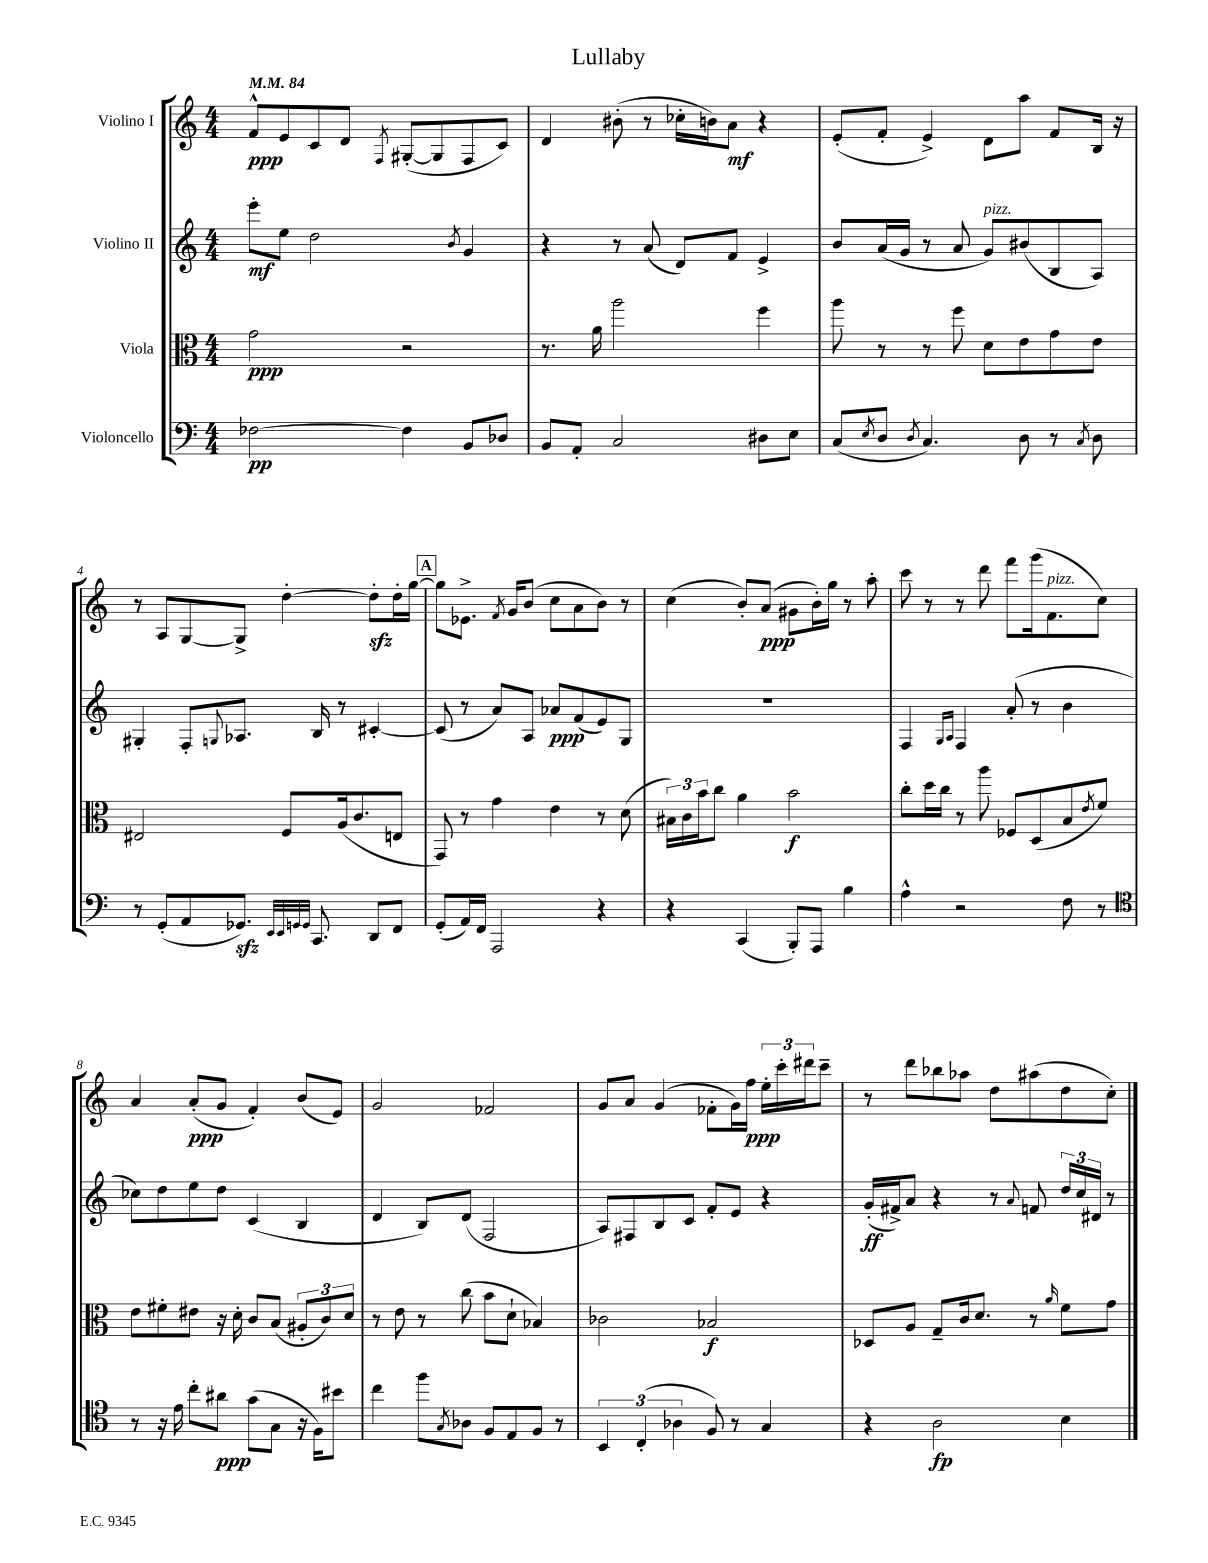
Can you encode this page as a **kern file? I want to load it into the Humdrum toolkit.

**kern	**dynam	**kern	**dynam	**kern	**dynam	**kern	**dynam
*part4	*part4	*part3	*part3	*part2	*part2	*part1	*part1
*staff4	*staff4	*staff3	*staff3	*staff2	*staff2	*staff1	*staff1
*I"Violoncello	*	*I"Viola	*	*I"Violino II	*	*I"Violino I	*
*clefF4	*	*clefC3	*	*clefG2	*	*clefG2	*
*k[]	*	*k[]	*	*k[]	*	*k[]	*
*M4/4	*	*M4/4	*	*M4/4	*	*M4/4	*
*MM84	*	*MM84	*	*MM84	*	*MM84	*
=1	=1	=1	=1	=1	=1	=1	=1
[2F-X\	pp	2g\	ppp	8eee'\L	mf	8f^^/L	ppp
.	.	.	.	8ee\J	.	8e/	.
.	.	.	.	2dd\	.	8c/	.
.	.	.	.	.	.	8d/J	.
.	.	.	.	.	.	8qF/	.
4F-\]	.	2r	.	.	.	([8G#X'/L	.
.	.	.	.	.	.	8G#/]	.
.	.	.	.	8qb/	.	.	.
8BB/L	.	.	.	4g/	.	8F/	.
8D-X/J	.	.	.	.	.	8c/J)	.
=2	=2	=2	=2	=2	=2	=2	=2
8BB/L	.	8.r	.	4r	.	4d/	.
8AA'/J	.	.	.	.	.	.	.
.	.	16a\	.	.	.	.	.
2C/	.	2aa\	.	8r	.	(8b#X'\	.
.	.	.	.	(8a/	.	8r	.
.	.	.	.	8d/L)	.	16cc-X'\LL	.
.	.	.	.	.	.	16bn\J)	.
.	.	.	.	8f/J	.	8a\J	mf
8D#X\L	.	4ff\	.	4e^/	.	4r	.
8E\J	.	.	.	.	.	.	.
=3	=3	=3	=3	=3	=3	=3	=3
(8C/L	.	8aa\	.	8b/L	.	(8e'/L	.
8qE/	.	.	.	.	.	.	.
8D/J	.	8r	.	(16a/L	.	8f'/J	.
.	.	.	.	16g/JJ	.	.	.
8qD/	.	.	.	.	.	.	.
4.C/)	.	8r	.	8r	.	4e^/)	.
.	.	8ff\	.	8a/	.	.	.
!	!	!	!	!LO:TX:a:i:t=pizz.	!	!	!
.	.	8d\L	.	8g/L)	.	8d\L	.
8D\	.	8e\	.	(8b#X/	.	8aa\J	.
8r	.	8g\	.	8B/	.	8f/L	.
8qC/	.	.	.	.	.	.	.
8D\	.	8e\J	.	8A/J)	.	16B/Jk	.
.	.	.	.	.	.	16r	.
!!LO:LB:g=z
=4	=4	=4	=4	=4	=4	=4	=4
8r	.	2E#X/	.	4G#X'/	.	8r	.
(8GG'/L	.	.	.	.	.	8A/L	.
8AA/	.	.	.	8F'/L	.	[8G/	.
.	.	.	.	8qqGn/	.	.	.
8.GG-Xzz/J)	.	.	.	8.A-X/J	.	8G^/J]	.
.	.	8F/L	.	.	.	[4dd'\	.
32qqEE/LLL	.	.	.	.	.	.	.
32qqEE/	.	.	.	.	.	.	.
32qqGGn/	.	.	.	.	.	.	.
32qqGG/JJJ	.	.	.	.	.	.	.
8.CC/	.	.	.	16B/	.	.	.
.	.	(16A/k	.	8r	.	.	.
.	.	8.c/	.	.	.	.	.
8DD/L	.	.	.	[4c#X'/	.	8ddzz'\L]	.
8FF/J	.	8En/J	.	.	.	16dd'\L	.
.	.	.	.	.	.	[16gg\JJ	.
!!LO:REH:place=s1:t=A
=5	=5	=5	=5	=5	=5	=5	=5
(8GG'/L	.	8GG/)	.	(8c#/]	.	8gg\L]	.
16AA/L)	.	8r	.	8r	.	8.e-X^\J	.
16FF/JJ	.	.	.	.	.	.	.
2AAA/	.	4g\	.	8a/L)	.	.	.
.	.	.	.	.	.	8qf/	.
.	.	.	.	.	.	16g/KL	.
.	.	.	.	8A/J	.	(8b/J	.
.	.	4e\	.	8a-X/L	ppp	8cc\L	.
.	.	.	.	(8f/	.	8a\	.
4r	.	8r	.	8e/)	.	8b\J)	.
.	.	(8d\	.	8G/J	.	8r	.
=6	=6	=6	=6	=6	=6	=6	=6
4r	.	24B#X\LL)	.	1r	.	(4cc\	.
.	.	24c\	.	.	.	.	.
.	.	24b\J	.	.	.	.	.
.	.	8cc\J	.	.	.	.	.
(4CC/	.	4a\	.	.	.	8b'/L)	.
.	.	.	.	.	.	(8a/J	ppp
8BBB'/L)	.	2b\	f	.	.	8g#X\L	.
8AAA/J	.	.	.	.	.	16b'\L)	.
.	.	.	.	.	.	16gg\JJ	.
4B\	.	.	.	.	.	8r	.
.	.	.	.	.	.	8aa'\	.
=7	=7	=7	=7	=7	=7	=7	=7
4A^^\	.	8cc'\L	.	4F/	.	8ccc\	.
.	.	16dd\L	.	.	.	8r	.
.	.	16cc\JJ	.	.	.	.	.
.	.	.	.	16qqG/LL	.	.	.
.	.	.	.	16qqA/JJ	.	.	.
2r	.	8r	.	4F/	.	8r	.
.	.	8aa\	.	.	.	8ddd\	.
.	.	8F-X/L	.	(8a'/	.	8fff\L	.
.	.	(8D/	.	8r	.	(16ggg\k	.
!	!	!	!	!	!	!LO:TX:a:i:t=pizz.	!
.	.	.	.	.	.	8.f\	.
8F\	.	8B/	.	4b\	.	.	.
.	.	8qe/	.	.	.	.	.
8r	.	8f/J)	.	.	.	8cc\J)	.
!!LO:LB:g=z
=8	=8	=8	=8	=8	=8	=8	=8
*clefC4	*	*	*	*	*	*	*
8r	.	8e\L	.	8cc-X\L)	.	4a/	.
16r	.	8f#X'\	.	8dd\	.	.	.
16e\	.	.	.	.	.	.	.
8cc'\L	.	8e#X\J	.	8ee\	.	(8a'/L	ppp
8a#X\J	ppp	16r	.	8dd\J	.	8g/J	.
.	.	16d'\	.	.	.	.	.
(8g\L	.	8c/L	.	(4c/	.	4f'/)	.
8G\J	.	(8B/J	.	.	.	.	.
16r	.	12A#X'/L	.	4B/	.	(8b/L	.
16F\KL)	.	.	.	.	.	.	.
.	.	12c/)	.	.	.	.	.
8b#X\J	.	.	.	.	.	8e/J)	.
.	.	12d/J	.	.	.	.	.
=9	=9	=9	=9	=9	=9	=9	=9
4cc\	.	8r	.	4d/	.	2g/	.
.	.	8e\	.	.	.	.	.
8ff\L	.	8r	.	8B/L)	.	.	.
8qG/	.	.	.	.	.	.	.
8A-X\J	.	(8cc\	.	(8d/J	.	.	.
8F/L	.	8b\L	.	2F/	.	2f-X/	.
8E/	.	8d`\J	.	.	.	.	.
8F/J	.	4B-X/)	.	.	.	.	.
8r	.	.	.	.	.	.	.
=10	=10	=10	=10	=10	=10	=10	=10
6BB/	.	2c-X\	.	8A/L)	.	8g/L	.
.	.	.	.	8F#X/	.	8a/J	.
(6C'/	.	.	.	.	.	.	.
.	.	.	.	8B/	.	(4g/	.
6A-X\	.	.	.	.	.	.	.
.	.	.	.	8c/J	.	.	.
8F/)	.	2B-X/	f	8f'/L	.	8f-X'\L	.
8r	.	.	.	8e/J	.	16g\L)	.
.	.	.	.	.	.	16ff\JJ	ppp
4G/	.	.	.	4r	.	24ee'\LL	.
.	.	.	.	.	.	24ccc'\	.
.	.	.	.	.	.	24ddd#X\J	.
.	.	.	.	.	.	8ccc~\J	.
=11	=11	=11	=11	=11	=11	=11	=11
4r	.	8D-X/L	.	(16g'/LL	ff	8r	.
.	.	.	.	16f#X^/J)	.	.	.
.	.	8A/J	.	8a/J	.	8ddd\L	.
2A\	fp	8G~/L	.	4r	.	8bb-X\	.
.	.	16c/k	.	.	.	8aa-X\J	.
.	.	8.d/J	.	.	.	.	.
.	.	.	.	8r	.	8dd\L	.
.	.	.	.	8qqa/	.	.	.
.	.	8r	.	8fn/	.	(8aa#X\	.
.	.	16qqa/	.	.	.	.	.
4B\	.	8f\L	.	24dd/LL	.	8dd\	.
.	.	.	.	24cc/	.	.	.
.	.	.	.	24d#X/JJ	.	.	.
.	.	8g\J	.	8r	.	8cc'\J)	.
==	==	==	==	==	==	==	==
*-	*-	*-	*-	*-	*-	*-	*-
